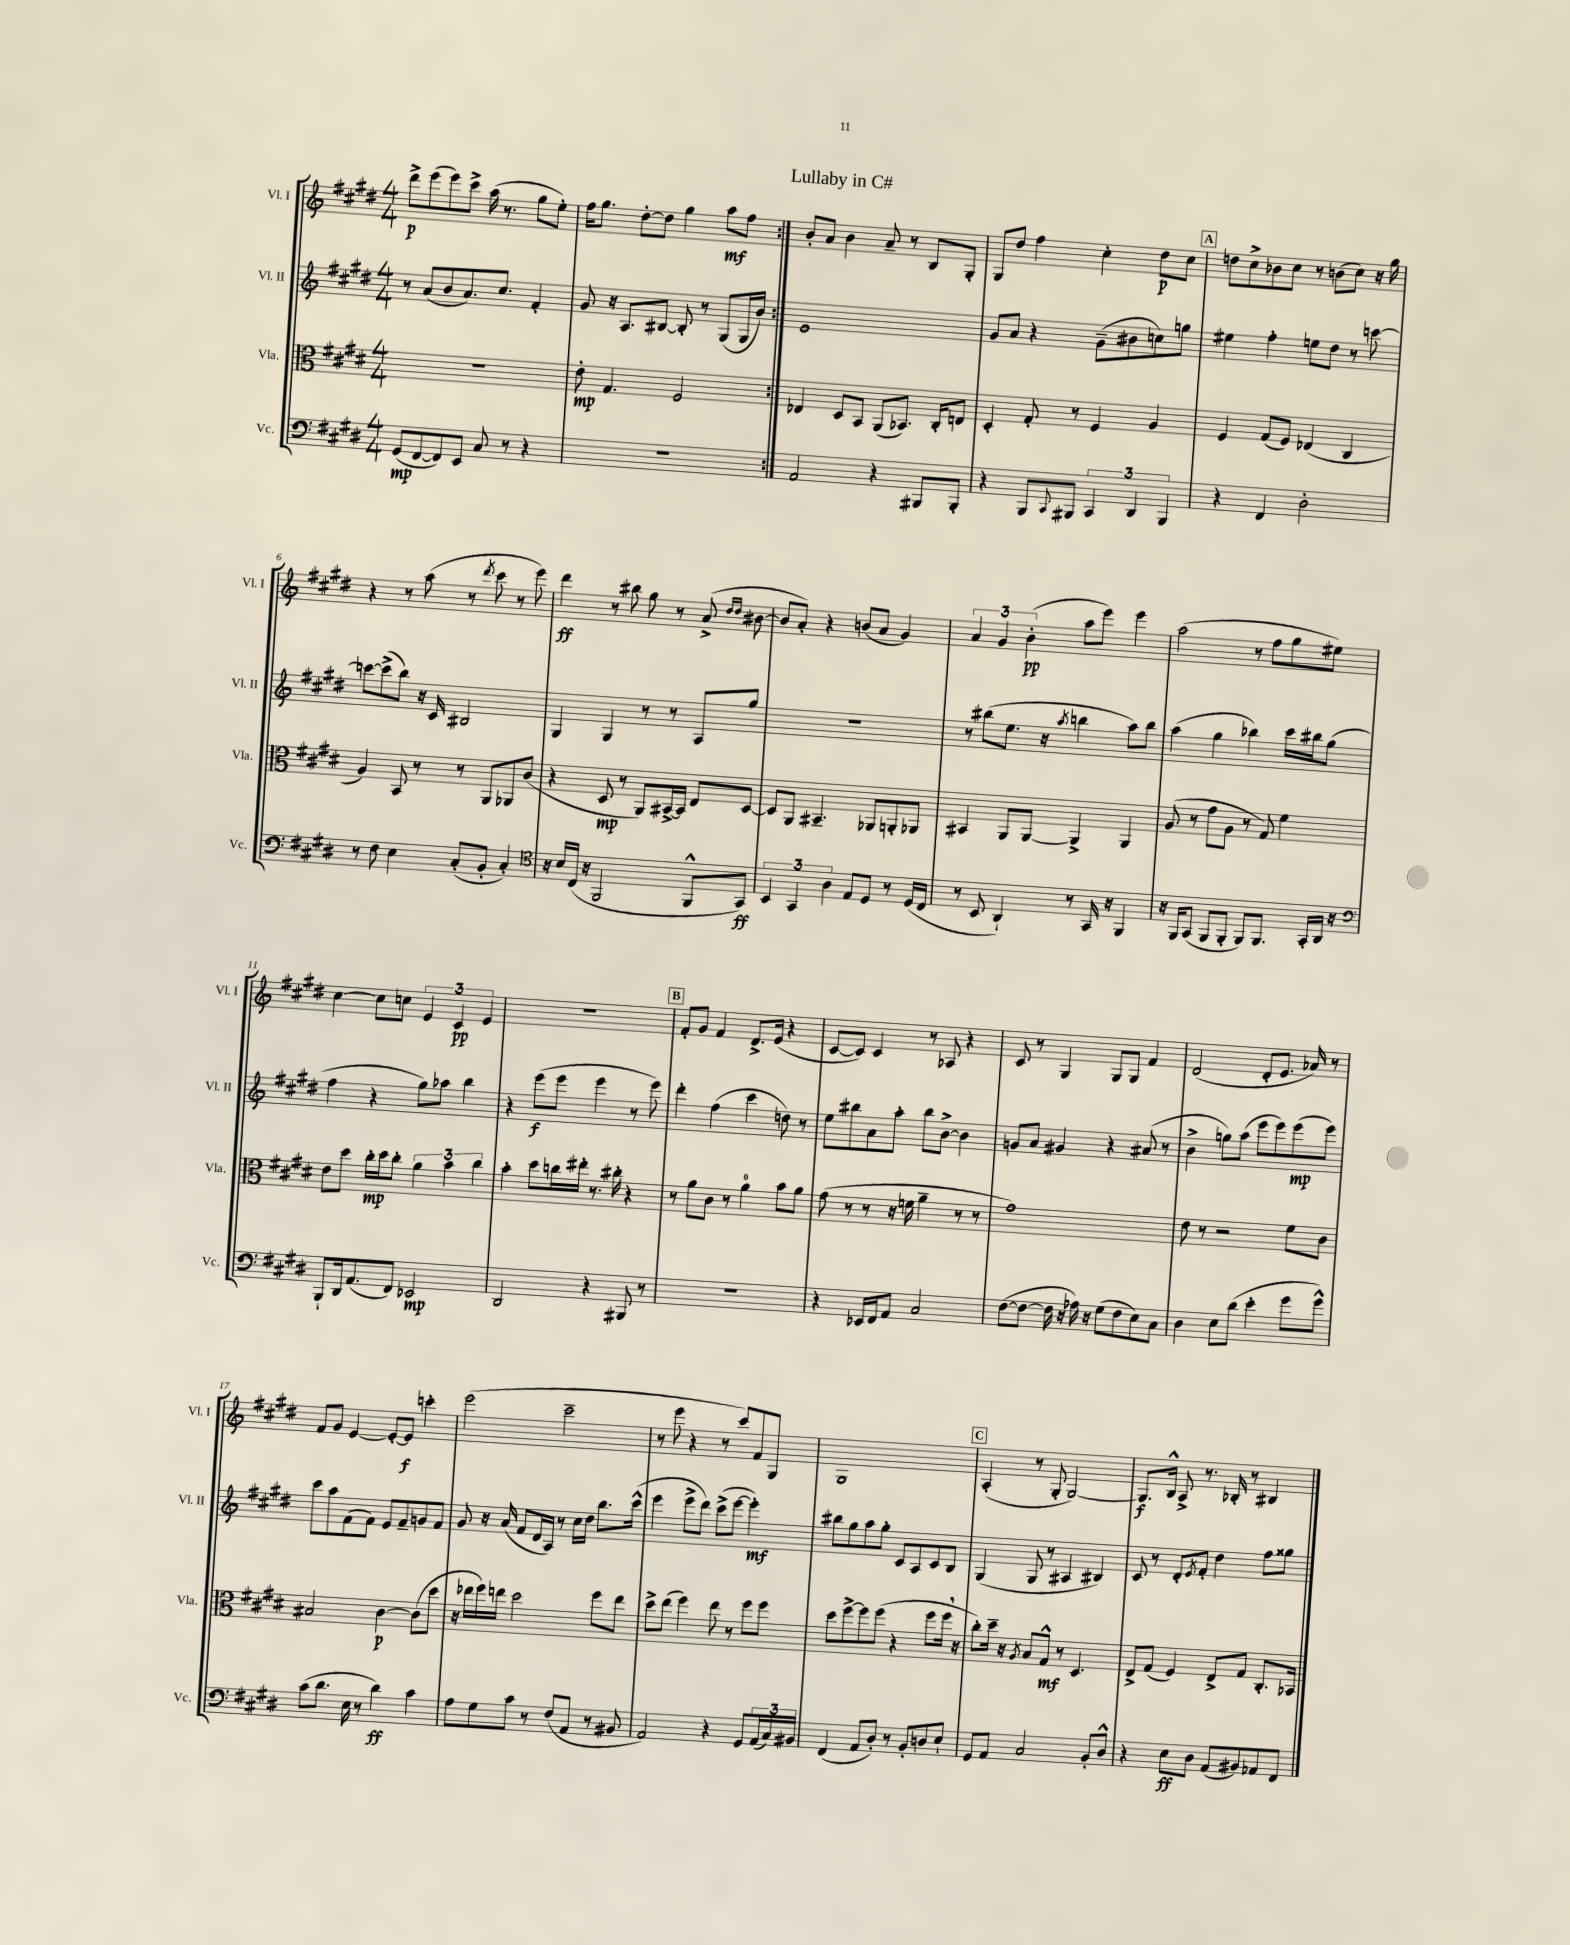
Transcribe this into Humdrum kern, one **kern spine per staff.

**kern	**kern	**kern	**kern
*staff4	*staff3	*staff2	*staff1
*clefF4	*clefC3	*clefG2	*clefG2
*k[f#c#g#d#]	*k[f#c#g#d#]	*k[f#c#g#d#]	*k[f#c#g#d#]
*M4/4	*M4/4	*M4/4	*M4/4
(8GG#/L	1r	8r	8ddd#^\L
[8FF#/	.	(8a/L	(8eee\
8FF#/])	.	8b/	8eee\)
8EE/J	.	8.a/)	8ccc#^\J
8C#/	.	.	(16aa\
.	.	8.cc#/J	8.r
8r	.	.	.
4r	.	4f#'/	8gg#\L
.	.	.	8ee'\J)
=	=	=	=
1r	8e'\	8g#/	16ff#\LK
.	.	.	8.gg#\J
.	4.G#/	16r	.
.	.	8.A/L	.
.	.	.	[8dd#'\L
.	.	[8B#/J	8dd#\]J
.	2F#/	8B#'/]	4gg#\
.	.	8r	.
.	.	(8G#/L	8aa\L
.	.	16G#/L	8ff#\J
.	.	16b/JJ)	.
=:|!	=:|!	=:|!	=:|!
2AA/	4E-/	1e	8b'/L
.	.	.	8a/J
.	8D#/L	.	4b\
.	8BB/J	.	.
4r	(8AA/L	.	8a~/
.	8.BB-/J)	.	8r
8BBB#/L	.	.	8B/L
.	16C#'/LK	.	.
8BBB#'/J	8E/J	.	8G#'/J
=	=	=	=
4r	4D#'/	8g#/L	8G#/L
.	.	8a/J	8dd#/J
8BBB/L	8G#'/	4r	4ff#\
8qqCC#/	.	.	.
8BBB#/J	8r	.	.
6CC#/	4F#/	(8g#~\L	4cc#'\
.	.	8b#\	.
6DD#/	.	.	.
.	4A/	8cc\)	8dd#\L
6BBB#/	.	.	.
.	.	8gg\J	8cc#\J
=	=	=	=
4r	4F#/	4ee#\	8dd\L
.	.	.	8cc#^\
4FF#/	(8G#/L	4ff#'\	8b-\
.	8F#/J)	.	8cc#\J
2D#'\	(4E-/	8ee\L	8r
.	.	8dd#\J	(8b\L
.	4C#/	8r	8cc#\J)
.	.	[8ccc\	16r
.	.	.	16gg#\
=	=	=	=
8r	4A/)	8ccc\_L	4r
8F#\	.	(8ccc^\]	.
4E\	8BB/	8bb\J)	8r
.	8r	16r	(8aa\
.	.	16c#/	.
(8C#'/L	8r	2B#/	8r
.	.	.	8qddd#/
8BB'/J	8AA/L	.	8ccc#\
4C#'/)	8AA-/	.	8r
.	(8c#/J	.	8eee\)
=	=	=	=
*clefC4	*	*	*
16r	4r	4G#/	4ddd#\
16B/LL	.	.	.
(16C#/JJ	.	.	.
16r	.	.	.
2FF#/	8D#/	4G#/	8r
.	8r	.	8bb#\
.	8AA/L)	8r	8gg#\
.	[16BB#^/L	8r	8r
.	16BB#/]JJ	.	.
8FF#^^/L	8E/L	8A/L	(8a^/
.	.	.	16qqdd#/LL
.	.	.	16qqdd#/JJ
8GG#/J)	[8D#/J	8gg#/J	[8b#\
=	=	=	=
6BB/	8D#/]L	1r	8b#/]L
.	8AA/J	.	8a'/J)
6GG#/	.	.	.
.	4.BB#~/	.	4r
6A\	.	.	.
8E/L	.	.	(8b/L
8D#/J	8AA-/L	.	8a/J
8r	8AA'/	.	4g#/)
(16D#/LL	8AA-/J	.	.
16C#/JJ	.	.	.
=	=	=	=
8r	4BB#/	8r	6a/
8BB/	.	(8bb#\L	.
.	.	.	6g#/
4AA`/)	8AA/L	8.ee\J	.
.	.	.	(6b'\
.	[8AA/J	.	.
.	.	16r	.
.	.	8qaa/	.
8r	4AA^/]	4bb\	8aa\L
16GG#/	.	.	8eee\J)
16r	.	.	.
4FF#/	4AA/	8aa\L)	4eee\
.	.	8bb\J	.
=	=	=	=
16r	(8A/	(4aa\	(2aa\
16FF#/LK	.	.	.
(8GG#/J	8r	.	.
8FF#/L	8g#\L	4gg#\	.
8FF#'/J	8A\J	.	.
8FF#/L)	8r	4bb-\)	8r
8.FF#/J	8G#/)	.	8ff#\L
.	4f#\	16ccc#\LL	8gg#\
16GG#'/LL	.	16bb#\J	.
16AA/JJ	.	(8gg#\J	8ee#\J)
16r	.	.	.
=	=	=	=
*clefF4	*	*	*
8BBB`/L	8e\L	4ff#\	[4cc#\
16DD#/k	8dd#\J	.	.
(8.AA/	.	.	.
.	16cc#'\LL	4r	8cc#\]L
.	16dd#\J	.	.
8FF#/J)	8cc#'\J	.	8cc\J
2EE-/	6a\	8gg#\L)	6e/
.	.	8aa-\J	.
.	6b\	.	6c#/
.	.	4bb\	.
.	6cc#\	.	6e/
=	=	=	=
2DD#/	4b'\	4r	1r
.	8dd#\L	(8eee\L	.
.	16cc\L	8eee\J	.
.	16ee#'\JJ	.	.
4r	8.r	4eee\	.
.	16cc#'\	.	.
8BBB#/	4r	8r	.
8r	.	8eee\)	.
=	=	=	=
1r	8r	4ddd#'\	8f#'/L
.	8a\L	.	8g#/J
.	8c#\J	(4ff#\	4f#/
.	8r	.	.
.	4a\	4ccc#\	8.d#^/L
.	.	.	(16e/Jk
.	8b\L	8dd\)	4r
.	8a\J	8r	.
=	=	=	=
4r	(8g#\	8ee\L	[8c#/L
.	8r	8bb#\	8c#/]J)
16EE-/LL	8r	8a\	4c#/
16FF#/J	.	.	.
8AA/J	16r	8aa'\J	.
.	16f\	.	.
2C#/	4a~\	8bb#\L	8r
.	.	[8b^\J	8A-/
.	8r	4b\]	4r
.	8r	.	.
=	=	=	=
([8F#\L	1g#)	8g/L	8c#/
8F#\_J	.	8a/J	8r
16F#\]	.	4g#/	4G#/
16r	.	.	.
16A-\)	.	.	.
16r	.	.	.
(8G#\L	.	4r	8G#/L
8F#\	.	.	8G#/J
8E\)	.	(8a#/	4f#/
8C#\J	.	8r	.
=	=	=	=
4D#\	8e\	4b^\	(2d#/
.	8r	.	.
8E\L	2r	8gg\L)	.
(8d#\J	.	(8aa\J	.
4e'\	.	8eee\L	8d#'/L
.	.	8eee\)	8.e/J
8g#\L	8f#\L	(8eee\	.
.	.	.	16a-/)
8g#^^\J)	8c#\J	8eee\J)	8r
=	=	=	=
(8c#\L	2B#/	8ccc#\L	8f#/L
8.d#\J	.	8aa\	8g#/J
.	.	(8f#\	[4e/
16E\	.	.	.
8r	.	8f#\J)	.
4d#\)	[4c#\	8e/L	8e'/_L
.	.	8f#~/	8e/]J
4c#\	(8c#\]L	8g/	4ccc'\
.	8dd#\J	8f#/J	.
=	=	=	=
8A\L	16r	8g#/	(2eee\
.	16ee-\LL	.	.
8G#\	16ff#\)	16r	.
.	16ee\JJ	(16a/	.
8c#\J	2dd#\	8f#/L	.
8r	.	16d#/L	.
.	.	16A/JJ)	.
(8F#/L	.	8r	2ccc#~\
8AA/J	.	16cc#\LL	.
.	.	16dd#\JJ	.
8r	8ff#\L	8.bb\L	.
8BB#/	8ee\J	.	.
.	.	(16ccc#^^\Jk	.
=	=	=	=
2AA/)	8dd#^\L	4eee\	8r
.	(8ee\J	.	8eee\
.	4ff#\)	8eee^\L	4r
.	.	8ddd#\J)	.
4r	8ee\	(8ccc#^\L	8r
.	8r	[8eee\J	8ccc#/L)
8GG#/L	8ff#\L	4eee'\])	8f#/
(24AA/L	8ff#\J	.	8G#/J
24C#/)	.	.	.
24BB#/JJ	.	.	.
=	=	=	=
(4FF#/	8dd#\L	8bb#\L	1G#
.	[8ff#^\	8gg#\	.
8AA/L	8ff#\]	8aa\	.
8D#'/J)	(8ff#\J	8gg#'\J	.
8r	4r	8c#/L	.
8BB'/L	.	8A/	.
8D/	8ff#\L	8c#/	.
8E`/J	16ff#\Jk	8B/J	.
.	16r	.	.
=	=	=	=
8GG#/L	8cc#'\L)	(4G#/	(4A'/
8AA/J	16dd#~\Jk	.	.
.	16r	.	.
.	8qA/	.	.
2C#/	8B/L	8G#/	8r
.	8G#^^/J	8r	8G#'/
.	8r	4A#/	[2G#/)
.	4.D#/	.	.
8BB'/L	.	4B#/)	.
8D#^^/J	.	.	.
=	=	=	=
4r	8E^/L	8c#/	8.G#/]L
.	(8G#/J	8r	.
.	.	.	16B^^/Jk
8E\L	4F#/)	8d#'/L	8A^/
.	.	8qe/	.
8D#\J	.	8f#'/J	8.r
(8AA/L	8E^/L	4dd#\	.
.	.	.	16B-'/
8BB#/)	8G#/J	.	8r
8AA-/	8.C#'/L	8ff#\L	4B#/
8FF#/J	.	8gg##\J	.
.	16BB-/Jk	.	.
==	==	==	==
*-	*-	*-	*-
